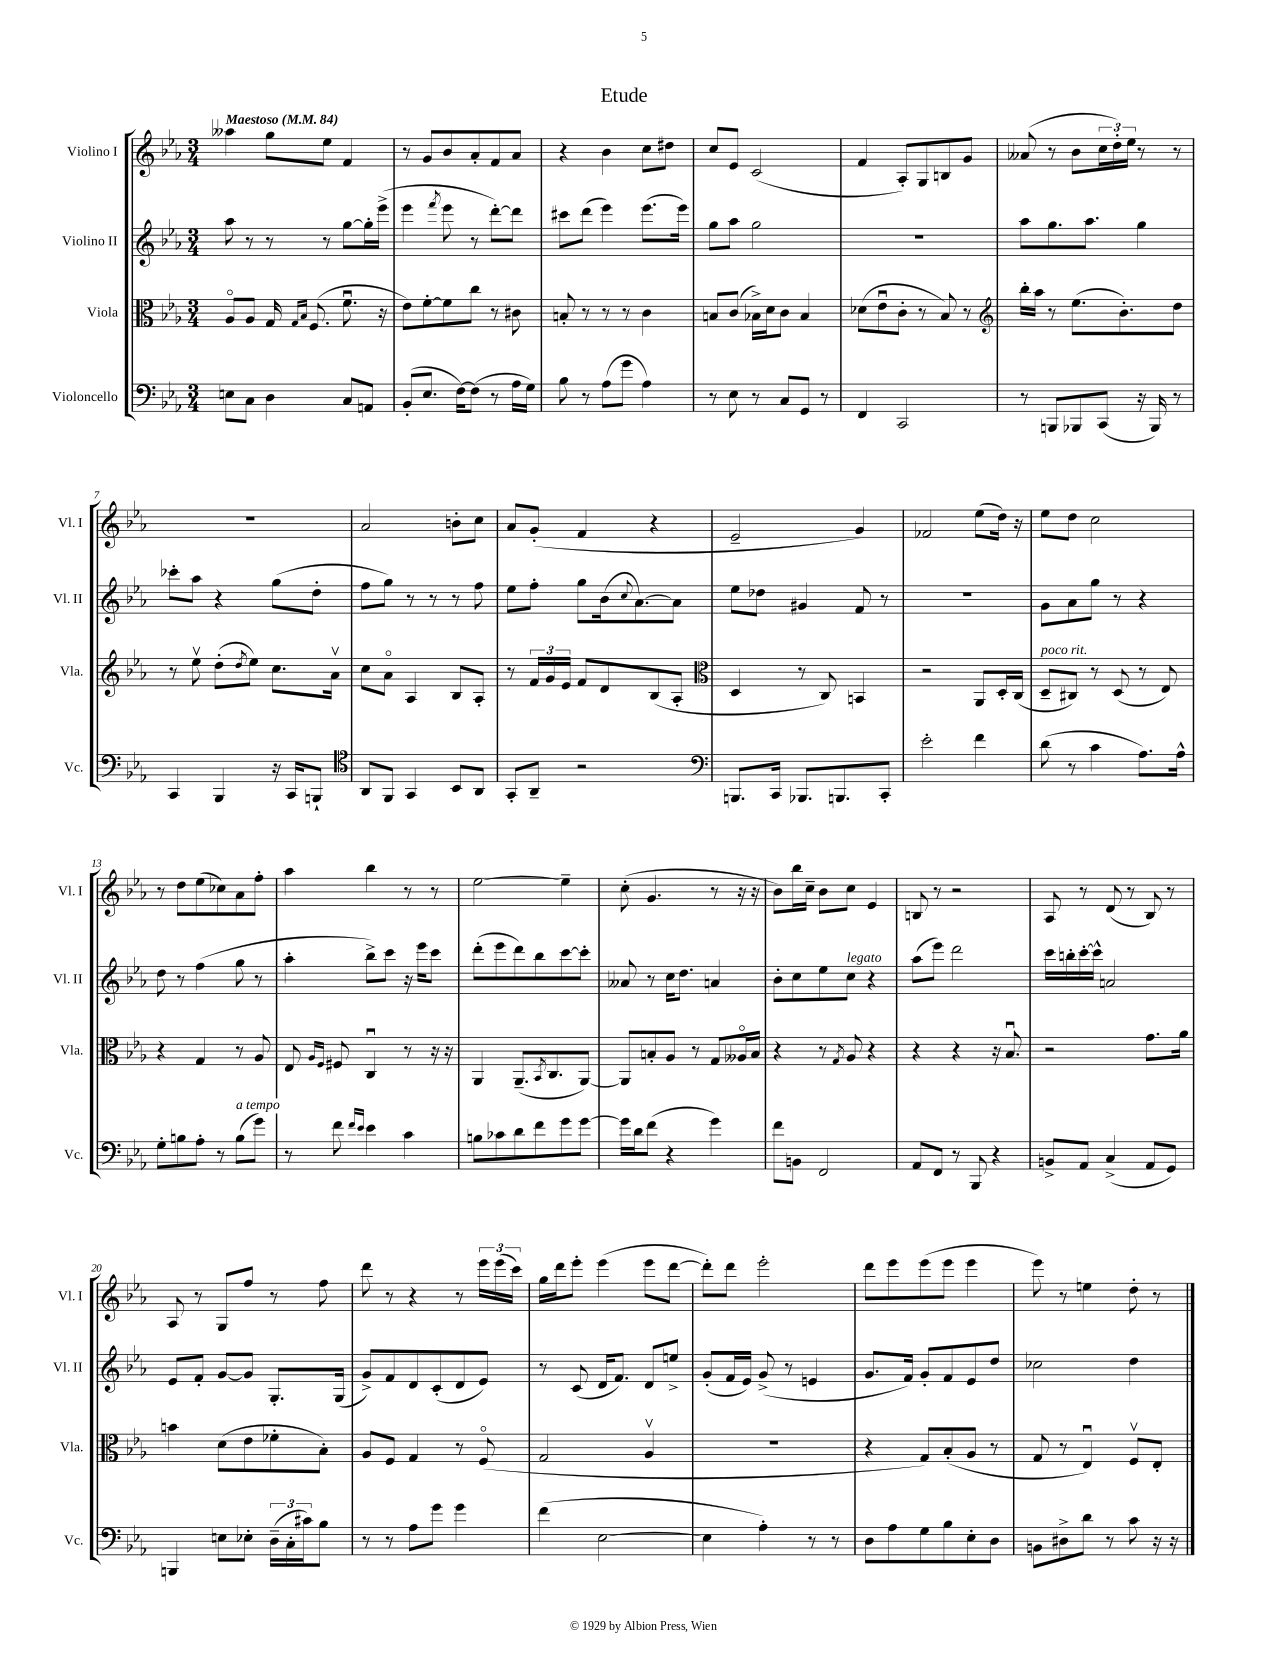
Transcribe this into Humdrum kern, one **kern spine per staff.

**kern	**kern	**kern	**kern
*staff4	*staff3	*staff2	*staff1
*clefF4	*clefC3	*clefG2	*clefG2
*k[b-e-a-]	*k[b-e-a-]	*k[b-e-a-]	*k[b-e-a-]
*M3/4	*M3/4	*M3/4	*M3/4
*MM84	*MM84	*MM84	*MM84
8E	8A-o	8aa-	4aa--
8C	8A-	8r	.
4D	16G	8r	8gg
.	16qqG	.	.
.	16qqB-	.	.
.	(8.F	.	.
.	.	8r	8ee-
8C	8.fu	[8gg	4f
8AA	.	16gg']	.
.	16r	(16eee-^	.
=	=	=	=
(8BB-'	8e-)	4eee-	8r
8.E-	[8f'	.	8g
.	.	8qfff	.
.	8f]	8eee-	8b-
[16F)	.	.	.
(8F]	8cc	8r	8a-'
8r	8r	[8ddd')	8f
16A-	8c#	8ddd]	8a-
16G)	.	.	.
=	=	=	=
8B-	8B'	8ccc#	4r
8r	8r	(8ddd	.
(8A-	8r	4eee-)	4b-
8g	8r	.	.
4A-)	4c	(8.eee-	8cc
.	.	.	8dd#
.	.	16eee-)	.
=	=	=	=
8r	8B	8gg	8cc
8E-	(8c	8aa-	8e-
8r	16B-^)	2gg	(2c
.	16d	.	.
8C	8c	.	.
8GG	4B-	.	.
8r	.	.	.
=	=	=	=
4FF	(8d-	2.r	4f
.	8e-u	.	.
2CC	8c'	.	8A-')
.	8r	.	8G
.	8B-)	.	8B
.	8r	.	8g
=	=	=	=
*	*clefG2	*	*
8r	16bb-'	8aa-	(8a--
.	16aa-	.	.
8BBB	8r	8.gg	8r
8BBB-	(8.ee-	.	8b-
.	.	8.aa-	.
(8CC	.	.	24cc
.	.	.	24dd')
.	8.b-')	.	.
.	.	.	24ee-
16r	.	4gg	8r
16BBB-)	.	.	.
8r	8dd	.	8r
=	=	=	=
4CC	8r	8ccc-'	2.r
.	8ee-v	8aa-	.
4BBB-	(8dd'	4r	.
.	8qdd	.	.
.	8ee-)	.	.
16r	8.cc	(8gg	.
16CC	.	.	.
8BBB`	.	8dd'	.
.	16a-v	.	.
=	=	=	=
*clefC4	*	*	*
8AA-	8cc	8ff	2a-
8FF	8a-o	8gg)	.
4GG	4A-	8r	.
.	.	8r	.
8BB-	8B-	8r	8b'
8AA-	8A-'	8ff	8cc
=	=	=	=
8GG'	8r	8ee-	8a-
8AA-~	24f	8ff'	(8g'
.	24g	.	.
.	24e-	.	.
2r	8f	8gg	4f
.	8d	(16b-	.
.	.	8qqcc	.
.	.	[8.a-)	.
.	(8B-	.	4r
.	8A-'	8a-]	.
=	=	=	=
*clefF4	*clefC3	*	*
8.BBB	4D	8ee-	2e-~
.	.	8dd-	.
16CC	.	.	.
8.BBB-	8r	4g#	.
.	8C)	.	.
8.BBB	.	.	.
.	4BB	8f	4g)
8CC'	.	8r	.
=	=	=	=
2e-'	2r	2.r	2f-
4f	8AA-	.	(8ee-
.	16D'	.	16dd)
.	(16C	.	16r
=	=	=	=
(8d	8D~	8g	8ee-
8r	8C#)	8a-	8dd
4c	8r	8gg	2cc
.	(8D	8r	.
8.A-)	8r	4r	.
.	8E-)	.	.
16A-^^	.	.	.
=	=	=	=
8G'	4r	8dd	8r
8B	.	8r	8dd
8A-'	4G	(4ff	(8ee-
8r	.	.	8cc-)
(8B	8r	8gg	8a-
8g)	8A-	8r	8ff'
=	=	=	=
8r	8E-	4aa-'	4aa-
.	16qqA-	.	.
.	16qqF	.	.
8f	8F#	.	.
16qqf	.	.	.
16qqe-	.	.	.
4e-	4Cu	8bb-^)	4bb-
.	.	8ccc	.
4c	8r	16r	8r
.	.	16eee-	.
.	16r	8ccc	8r
.	16r	.	.
=	=	=	=
8B	4AA-	(8ddd'	[2ee-
8c-	.	8eee-	.
8d	(8.AA-~	8ddd)	.
8f	.	8bb-	.
.	8qBB-	.	.
.	8.C	.	.
8g	.	[8ccc	4ee-~]
[8g	[8AA-)	8ccc']	.
=	=	=	=
16g]	8AA-]	8a--	(8cc'
16d	.	.	.
(8f	8B'	8r	4.g
4r	8A-	16cc	.
.	.	8.dd	.
.	8r	.	.
4g)	8G	4a	8r
.	16A--o	.	16r
.	16B	.	16r
=	=	=	=
8f	4r	8b-'	8b-)
8BB	.	8cc	16bb-
.	.	.	16cc~
2FF	8r	8ee-	8b-
.	8qG	.	.
.	8A-	8cc	8cc
.	4r	4r	4e-
=	=	=	=
8AA-	4r	(8aa-	8B
8FF	.	8eee-)	8r
8r	4r	2ddd	2r
8BBB-	.	.	.
4r	16r	.	.
.	8.B-u	.	.
=	=	=	=
8BB^	2r	16ccc	8A-
.	.	16bb'	.
8AA-	.	[16ccc'	8r
.	.	16ccc^^]	.
(4C^	.	2a	(8d
.	.	.	8r
8AA-	8.g	.	8B-)
8GG)	.	.	8r
.	16a-	.	.
=	=	=	=
4BBB	4b	8e-	8A-
.	.	8f'	8r
8E	(8d	[8g	8G
8E-'	8e-	8g]	8ff
(24D~	8f-'	8.G'	8r
24C'	.	.	.
24c#)	.	.	.
8B-	8B-')	.	8ff
.	.	(16G	.
=	=	=	=
8r	8A-	8g^)	8ddd
8r	8F	8f	8r
8A-	4G	8d	4r
8g	.	(8c'	.
4g	8r	8d	8r
.	(8Fo	8e-)	24eee-
.	.	.	(24eee-
.	.	.	24ccc)
=	=	=	=
(4f	2G	8r	16gg
.	.	.	16ddd
.	.	(8c	8eee-'
[2E-	.	16d	(4eee-
.	.	8.f)	.
.	4A-v	8d	8eee-
.	.	8ee^	[8ddd
=	=	=	=
4E-]	2.r	(8g'	8ddd'])
.	.	16f	8ddd
.	.	16e-)	.
4A-')	.	(8g^	2eee-'
.	.	8r	.
8r	.	4e	.
8r	.	.	.
=	=	=	=
8D	4r	8.g	8ddd
8A-	.	.	8eee-
.	.	16f)	.
8G	8G)	8g'	(8eee-
8B-	(8B-'	8f	8eee-
8E-'	8A-	8e-	4eee-
8D	8r	8dd	.
=	=	=	=
8BB	8G	2cc-	8eee-)
8D#^	8r	.	8r
8d	4E-u)	.	4ee
8r	.	.	.
8c	8Fv	4dd	8dd'
16r	8E-'	.	8r
16r	.	.	.
==	==	==	==
*-	*-	*-	*-
